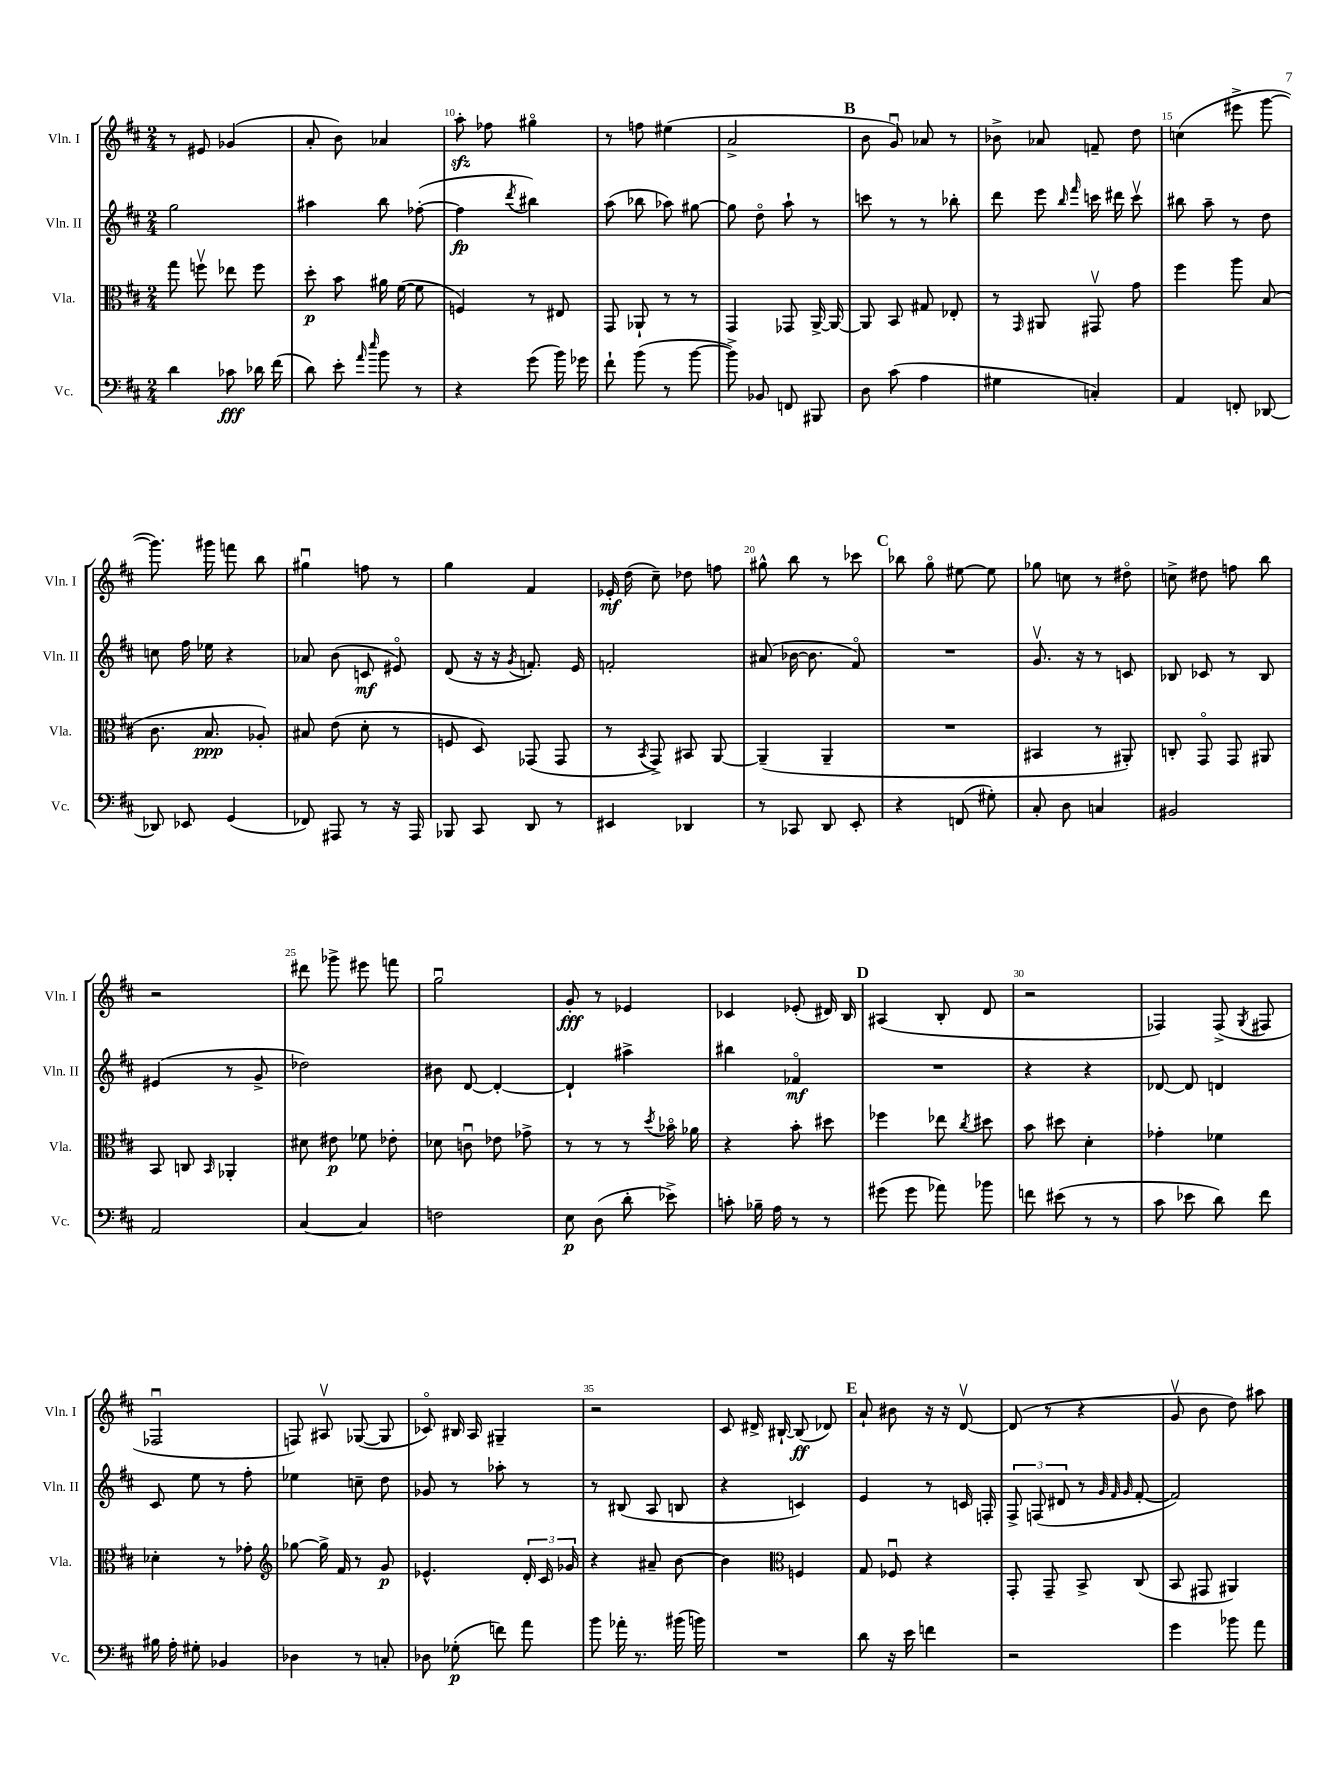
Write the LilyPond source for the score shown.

<<
\new StaffGroup <<
\new Staff = "s0" \with { instrumentName = "Vln. I" shortInstrumentName = "Vln. I" } {
    \clef treble \key d \major \numericTimeSignature \time 2/4
    \autoBeamOff r8 eis'8 ges'4( |
    a'8-. b'8) aes'4 |
    a''8-.\sfz fes''8 gis''4\flageolet |
    r8 f''8 eis''4( |
    a'2-> |
    \mark \markup { \bold "B" } b'8 g'8\downbow) aes'8 r8 |
    bes'8-> aes'8 f'8-- d''8 |
    c''4( eis'''8-> g'''8~ |
    g'''8.) gis'''16 f'''8 b''8 |
    gis''4\downbow f''8 r8 |
    g''4 fis'4 |
    ees'16-.\mf d''16( cis''8--) des''8 f''8 |
    gis''8-^ b''8 r8 ces'''8 |
    \mark \markup { \bold "C" } bes''8 g''8\flageolet eis''8~ eis''8 |
    ges''8 c''8 r8 dis''8\flageolet |
    c''8-> dis''8 f''8 b''8 |
    r2 |
    dis'''8 ges'''8-> eis'''8 f'''8 |
    g''2\downbow |
    g'8-.\fff r8 ees'4 |
    ces'4 ees'8-.( dis'16) b16 |
    \mark \markup { \bold "D" } ais4( b8-. d'8 |
    r2 |
    fes4) fes8->( \acciaccatura { g8 } fis8 |
    fes2\downbow |
    f8) ais8\upbow ges8~( ges8 |
    ces'8\flageolet) bis16 a16 gis4-- |
    r2 |
    cis'8 dis'16-> bis16~-! bis8\ff( des'8) |
    \mark \markup { \bold "E" } a'8-! bis'8 r16 r16 d'8~\upbow |
    d'8( r8 r4 |
    g'8\upbow b'8 d''8) ais''8 \bar "|." |
}
\new Staff = "s1" \with { instrumentName = "Vln. II" shortInstrumentName = "Vln. II" } {
    \clef treble \key d \major \numericTimeSignature \time 2/4
    \autoBeamOff g''2 |
    ais''4 b''8 fes''8~-.( |
    fes''4\fp \acciaccatura { d'''8 } bis''4) |
    a''8( bes''8 aes''8) gis''8~ |
    gis''8 d''8\flageolet a''8-! r8 |
    \mark \markup { \bold "B" } c'''8 r8 r8 bes''8-. |
    d'''8 e'''8 \grace { b''16 fis'''16 } c'''16 dis'''16 c'''8\upbow |
    bis''8 a''8-- r8 d''8 |
    c''8 fis''16 ees''16 r4 |
    aes'8 b'8( c'8\mf eis'8\flageolet) |
    d'8( r16 r16 \acciaccatura { g'8 } f'8.-.) e'16 |
    f'2-. |
    ais'8( bes'16~ bes'8. fis'8\flageolet) |
    \mark \markup { \bold "C" } R2 |
    g'8.\upbow r16 r8 c'8 |
    bes8 ces'8 r8 bes8 |
    eis'4( r8 g'8-> |
    des''2) |
    bis'8 d'8~ d'4~-. |
    d'4-! ais''4-> |
    bis''4 fes'4\flageolet\mf |
    \mark \markup { \bold "D" } R2 |
    r4 r4 |
    des'8~ des'8 d'4 |
    cis'8 e''8 r8 fis''8-. |
    ees''4 c''8-- d''8 |
    ges'8 r8 aes''8-. r8 |
    r8 bis8( a8 b8 |
    r4 c'4) |
    \mark \markup { \bold "E" } e'4 r8 c'16 f16-. |
    \tuplet 3/2 { fis8-> f8( dis'8 } r8 \grace { g'32 fis'32 g'32 } fis'8~-. |
    fis'2) \bar "|." |
}
\new Staff = "s2" \with { instrumentName = "Vla." shortInstrumentName = "Vla." } {
    \clef alto \key d \major \numericTimeSignature \time 2/4
    \autoBeamOff g''8 f''8\upbow ees''8 f''8 |
    d''8-.\p b'8 ais'16 fis'16~( fis'8 |
    f4) r8 eis8 |
    g,8 aes,8-! r8 r8 |
    g,4 ges,8 a,16~-> a,16~ |
    \mark \markup { \bold "B" } a,8 b,8 gis8 ees8-. |
    r8 \grace { g,16 } ais,8 gis,8\upbow g'8 |
    fis''4 a''8 b8( |
    cis'8. b8.\ppp aes8-.) |
    bis8 e'8( d'8-. r8 |
    f8 d8) ges,8( ges,8 |
    r8 \acciaccatura { b,8 } g,8->) bis,8 a,8~ |
    a,4--( a,4-- |
    \mark \markup { \bold "C" } R2 |
    bis,4 r8 ais,8-.) |
    c8-. g,8\flageolet g,8 ais,8 |
    b,8 c8 \grace { b,16 } aes,4-. |
    dis'8 eis'8\p fes'8 ees'8-. |
    des'8 c'8\downbow ees'8 ges'8-> |
    r8 r8 r8 \acciaccatura { d''8 } bes'16\flageolet aes'16 |
    r4 b'8-. dis''8 |
    \mark \markup { \bold "D" } fes''4 ees''8 \acciaccatura { cis''8 } dis''8 |
    b'8 dis''8 d'4-. |
    ges'4-. fes'4 |
    des'4-. r8 ges'8-. |
    \clef treble ges''8~ ges''16-> fis'16 r8 g'8\p |
    ees'4.-^ \tuplet 3/2 { d'16-. cis'16 ges'16 } |
    r4 ais'8-- b'8~ |
    b'4 \clef alto f4 |
    \mark \markup { \bold "E" } g8 fes8\downbow r4 |
    g,8-. g,8-- b,8-> cis8( |
    b,8 gis,8 ais,4) \bar "|." |
}
\new Staff = "s3" \with { instrumentName = "Vc." shortInstrumentName = "Vc." } {
    \clef bass \key d \major \numericTimeSignature \time 2/4
    \autoBeamOff d'4 ces'8\fff des'16 fis'16( |
    d'8) e'8-. \grace { a'16 e''16 } b'8 r8 |
    r4 g'8( b'16) ges'16 |
    fis'8-! b'8( r8 b'8~ |
    b'8->) bes,8 f,8 bis,,8 |
    \mark \markup { \bold "B" } d8 cis'8( a4 |
    gis4 c4-.) |
    a,4 f,8-. des,8~ |
    des,8 ees,8 g,4( |
    fes,8) ais,,8 r8 r16 ais,,16 |
    bes,,8 cis,8 d,8 r8 |
    eis,4 des,4 |
    r8 ces,8 d,8 e,8-. |
    \mark \markup { \bold "C" } r4 f,8( gis8-.) |
    cis8-. d8 c4 |
    bis,2 |
    a,2 |
    cis4~ cis4 |
    f2 |
    e8\p d8( d'8-. ees'8->) |
    c'8-. bes16-- a16 r8 r8 |
    \mark \markup { \bold "D" } gis'8( gis'8 aes'8) bes'8 |
    f'8 eis'8( r8 r8 |
    cis'8 ees'8 d'8) fis'8 |
    bis16 a16-. gis8-. bes,4 |
    des4 r8 c8-. |
    des8 ges8-.\p( f'8) a'8 |
    b'8 aes'16-. r8. bis'16( b'16) |
    R2 |
    \mark \markup { \bold "E" } d'8 r16 e'16 f'4 |
    r2 |
    g'4 bes'8 a'8 \bar "|." |
}
>>
>>
\layout { \context { \Score currentBarNumber = #8 \override BarNumber.break-visibility = ##(#f #t #t) barNumberVisibility = #(every-nth-bar-number-visible 5) } }
